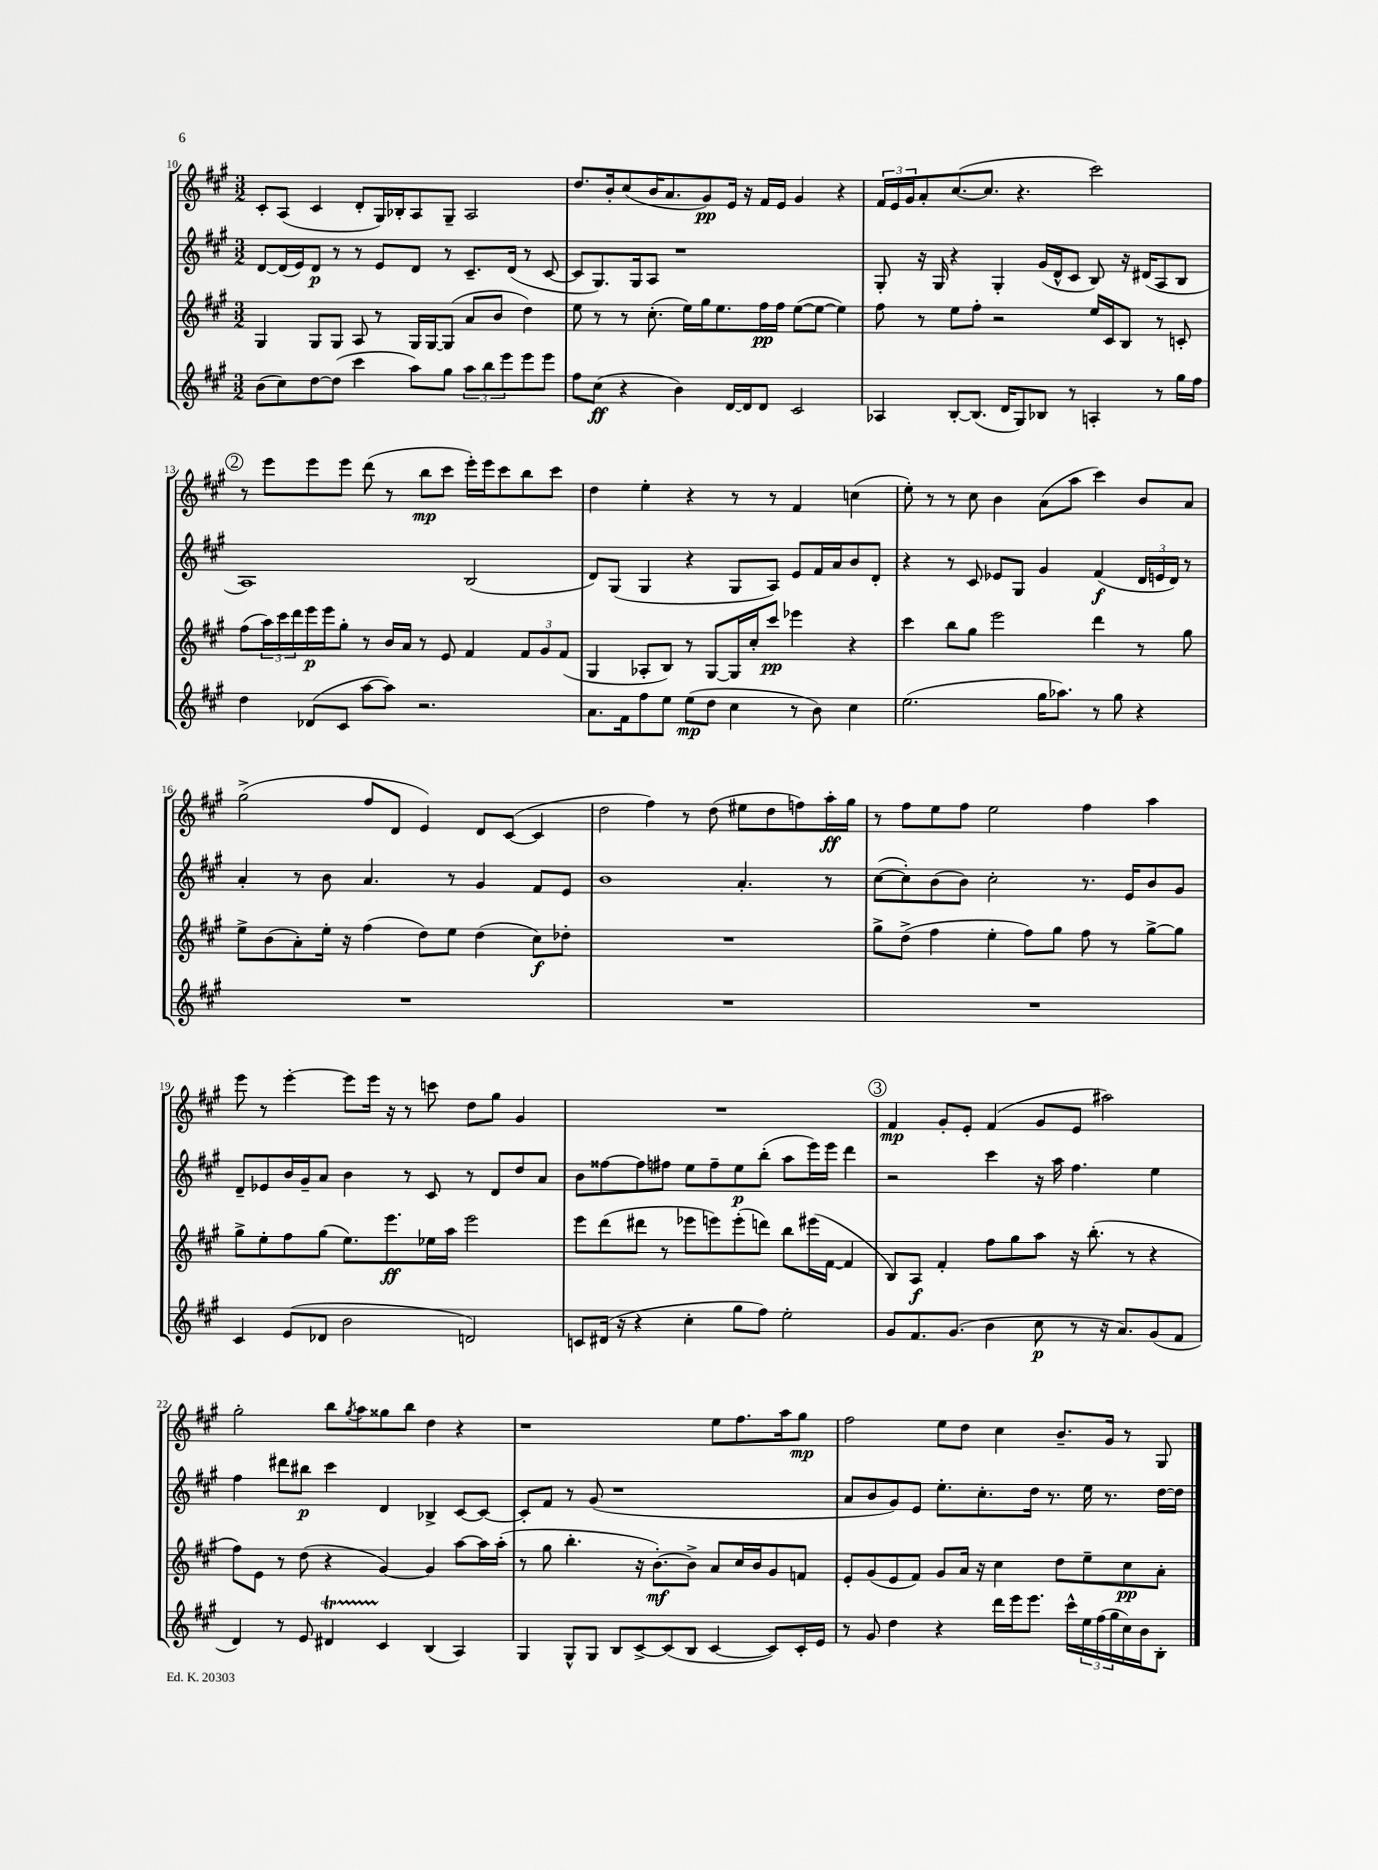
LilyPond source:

<<
\new StaffGroup <<
\new Staff = "s0" {
    \clef treble \key a \major \numericTimeSignature \time 3/2
    cis'8-. a8( cis'4 d'8-. gis16) bes16-. a8 gis8-- a2 |
    d''8. b'16-. cis''8( b'16 a'8. gis'8\pp) e'16 r16 fis'16 e'16 gis'4 r4 |
    \tuplet 3/2 { fis'16 e'16 gis'16 } a'8-. cis''8.~( cis''8. r4. cis'''2) |
    \mark \markup { \circle "2" } r8 e'''8 e'''8 e'''8 d'''8( r8 b''8\mp cis'''8 e'''16-.) e'''16 cis'''8 b''8 cis'''8 |
    d''4 e''4-. r4 r8 r8 fis'4 c''4( |
    e''8-.) r8 r8 cis''8 b'4 a'8( a''8 cis'''4) b'8 a'8 |
    gis''2->( fis''8 d'8 e'4) d'8 cis'8~( cis'4 |
    d''2 fis''4) r8 d''8( eis''8 d''8 f''8) a''16-.\ff gis''16 |
    r8 fis''8 e''8 fis''8 e''2 fis''4 a''4 |
    e'''8 r8 e'''4~-. e'''8 e'''16 r16 r8 c'''8 d''8 gis''8 gis'4 |
    R1. |
    \mark \markup { \circle "3" } fis'4\mp gis'8-. e'8-. fis'4( gis'8 e'8 ais''2) |
    gis''2-. b''8 \acciaccatura { gis''8 } a''8 gisis''8 b''8 d''4 r4 |
    r1 e''8 fis''8. a''16 gis''8\mp |
    fis''2 e''8 d''8 cis''4 b'8.-- gis'16 r8 gis8 \bar "|." |
}
\new Staff = "s1" {
    \clef treble \key a \major \numericTimeSignature \time 3/2
    d'8~ d'16( e'16) d'8\p r8 r8 e'8 d'8 r8 cis'8.-- d'16( r8 cis'8~ |
    cis'8 gis8.) gis16 a8 r1 |
    gis8-. r16 gis16 r4 gis4-. gis'16( d'16-^ cis'8 b8) r16 dis'16( a8 b8 |
    \mark \markup { \circle "2" } a1) b2( |
    d'8) gis8( gis4 r4 gis8 a8) e'8 fis'16 a'16 b'8 d'8-. |
    r4 r8 cis'8 ees'8 gis8 gis'4 fis'4\f( \tuplet 3/2 { d'16 e'16 d'16) } r8 |
    a'4-. r8 b'8 a'4. r8 gis'4 fis'8 e'8 |
    b'1 a'4.-. r8 |
    cis''8~( cis''8-.) b'8( b'8) cis''2-. r8. e'16 b'8 gis'8 |
    d'8-- ees'8 b'16 gis'16-- a'8 b'4 r8 cis'8 r8 d'8 d''8 a'8 |
    b'8 fisis''8~ fisis''8 fis''8 e''8 fis''8-- e''8\p b''8-.( a''8 e'''16) e'''16 d'''4 |
    \mark \markup { \circle "3" } r2 cis'''4 r16 a''16 fis''4. e''4 |
    fis''4 dis'''8 bis''8\p cis'''4 d'4 bes4-> cis'8~ cis'8~ |
    cis'8-. fis'8 r8 gis'8( r1 |
    a'8 b'8 gis'8) e'8 e''8.-. cis''8.-. d''16 r8. e''16 r8. d''16~ d''16 \bar "|." |
}
\new Staff = "s2" {
    \clef treble \key a \major \numericTimeSignature \time 3/2
    gis4 gis8 gis8 a8 r8 gis16 gis16~ gis8( a'8 b'8 d''4) |
    e''8 r8 r8 cis''8.-.( e''16) gis''16 e''8. fis''16\pp fis''16 e''8~( e''8~ e''4) |
    fis''8 r8 e''8 fis''8-. r2 e''16 cis'16 b8 r8 c'8-. |
    \mark \markup { \circle "2" } fis''8( \tuplet 3/2 { a''16) cis'''16 d'''16 } e'''16\p e'''16 gis''8-. r8 b'16 a'16 r8 e'8 fis'4 \tuplet 3/2 { fis'8 gis'8 fis'8( } |
    gis4 aes8-. b8) r8 gis8~ gis16 cis''16-. cis'''8\pp ees'''4 r4 |
    cis'''4 b''8 gis''8 e'''2 d'''4 r8 gis''8 |
    e''8-> b'8( a'8-.) e''16-. r16 fis''4( d''8) e''8 d''4( cis''8\f) des''8-. |
    R1. |
    gis''8-> d''8->( fis''4 e''4-. fis''8) gis''8 fis''8 r8 gis''8~-> gis''8 |
    gis''8-> e''8-. fis''8 gis''8( e''8.) e'''8.\ff ees''16 a''16 e'''2 |
    e'''8 d'''8( dis'''8 r8 ees'''8 e'''8) e'''8-.( d'''8) b''8 eis'''16( fis'16~ fis'4 |
    \mark \markup { \circle "3" } b8) a8\f fis'4-. fis''8 gis''8 a''8 r16 b''8.-.( r8 r4 |
    fis''8) e'8 r8 d''8( r4 gis'4~) gis'4 a''8~ a''16 a''16-.( |
    r8 gis''8 b''4.-. r16 b'8.~-.\mf) b'8-> a'8 cis''16 b'16 gis'8 f'8 |
    e'8-. gis'8( e'8 fis'8) gis'8 a'16 r16 cis''4 d''8 e''8-- cis''8\pp a'8-. \bar "|." |
}
\new Staff = "s3" {
    \clef treble \key a \major \numericTimeSignature \time 3/2
    b'8( cis''8) d''8~ d''8( cis'''4 a''8) gis''8 \tuplet 3/2 { a''8 b''8 e'''8 } e'''8 e'''8 |
    fis''8 cis''8\ff( r4 b'4) d'16~ d'16 d'8 cis'2 |
    aes4 b8~-. b8.( d'16 gis8) bes8 r8 a4-. r8 gis''16 fis''16 |
    \mark \markup { \circle "2" } d''4 des'8( cis'8 a''8~ a''8) r2. |
    a'8. fis'16 fis''8 e''8 e''8\mp( d''8 cis''4 r8 b'8) cis''4 |
    e''2.( gis''16 aes''8.) r8 gis''8 r4 |
    R1. |
    R1. |
    R1. |
    cis'4 e'8( des'8 b'2 d'2) |
    c'8 dis'16( r16 r4 cis''4-. gis''8 fis''8) e''2-. |
    \mark \markup { \circle "3" } gis'8 fis'8. gis'8.( b'4 cis''8\p r8 r16 a'8.) gis'8( fis'8 |
    d'4) r8 e'8 dis'4\startTrillSpan cis'4\stopTrillSpan b4( a4) |
    gis4 gis8-^ gis8 b8 cis'8~-> cis'8( b8 cis'4~ cis'8) cis'16-. e'16 |
    r8 gis'8 d''4 r4 d'''16 e'''16 e'''8. cis'''16-^ \tuplet 3/2 { e''16 fis''16( gis''16 } cis''16) b'16 b8-. \bar "|." |
}
>>
>>
\layout { \context { \Score currentBarNumber = #10 } }
